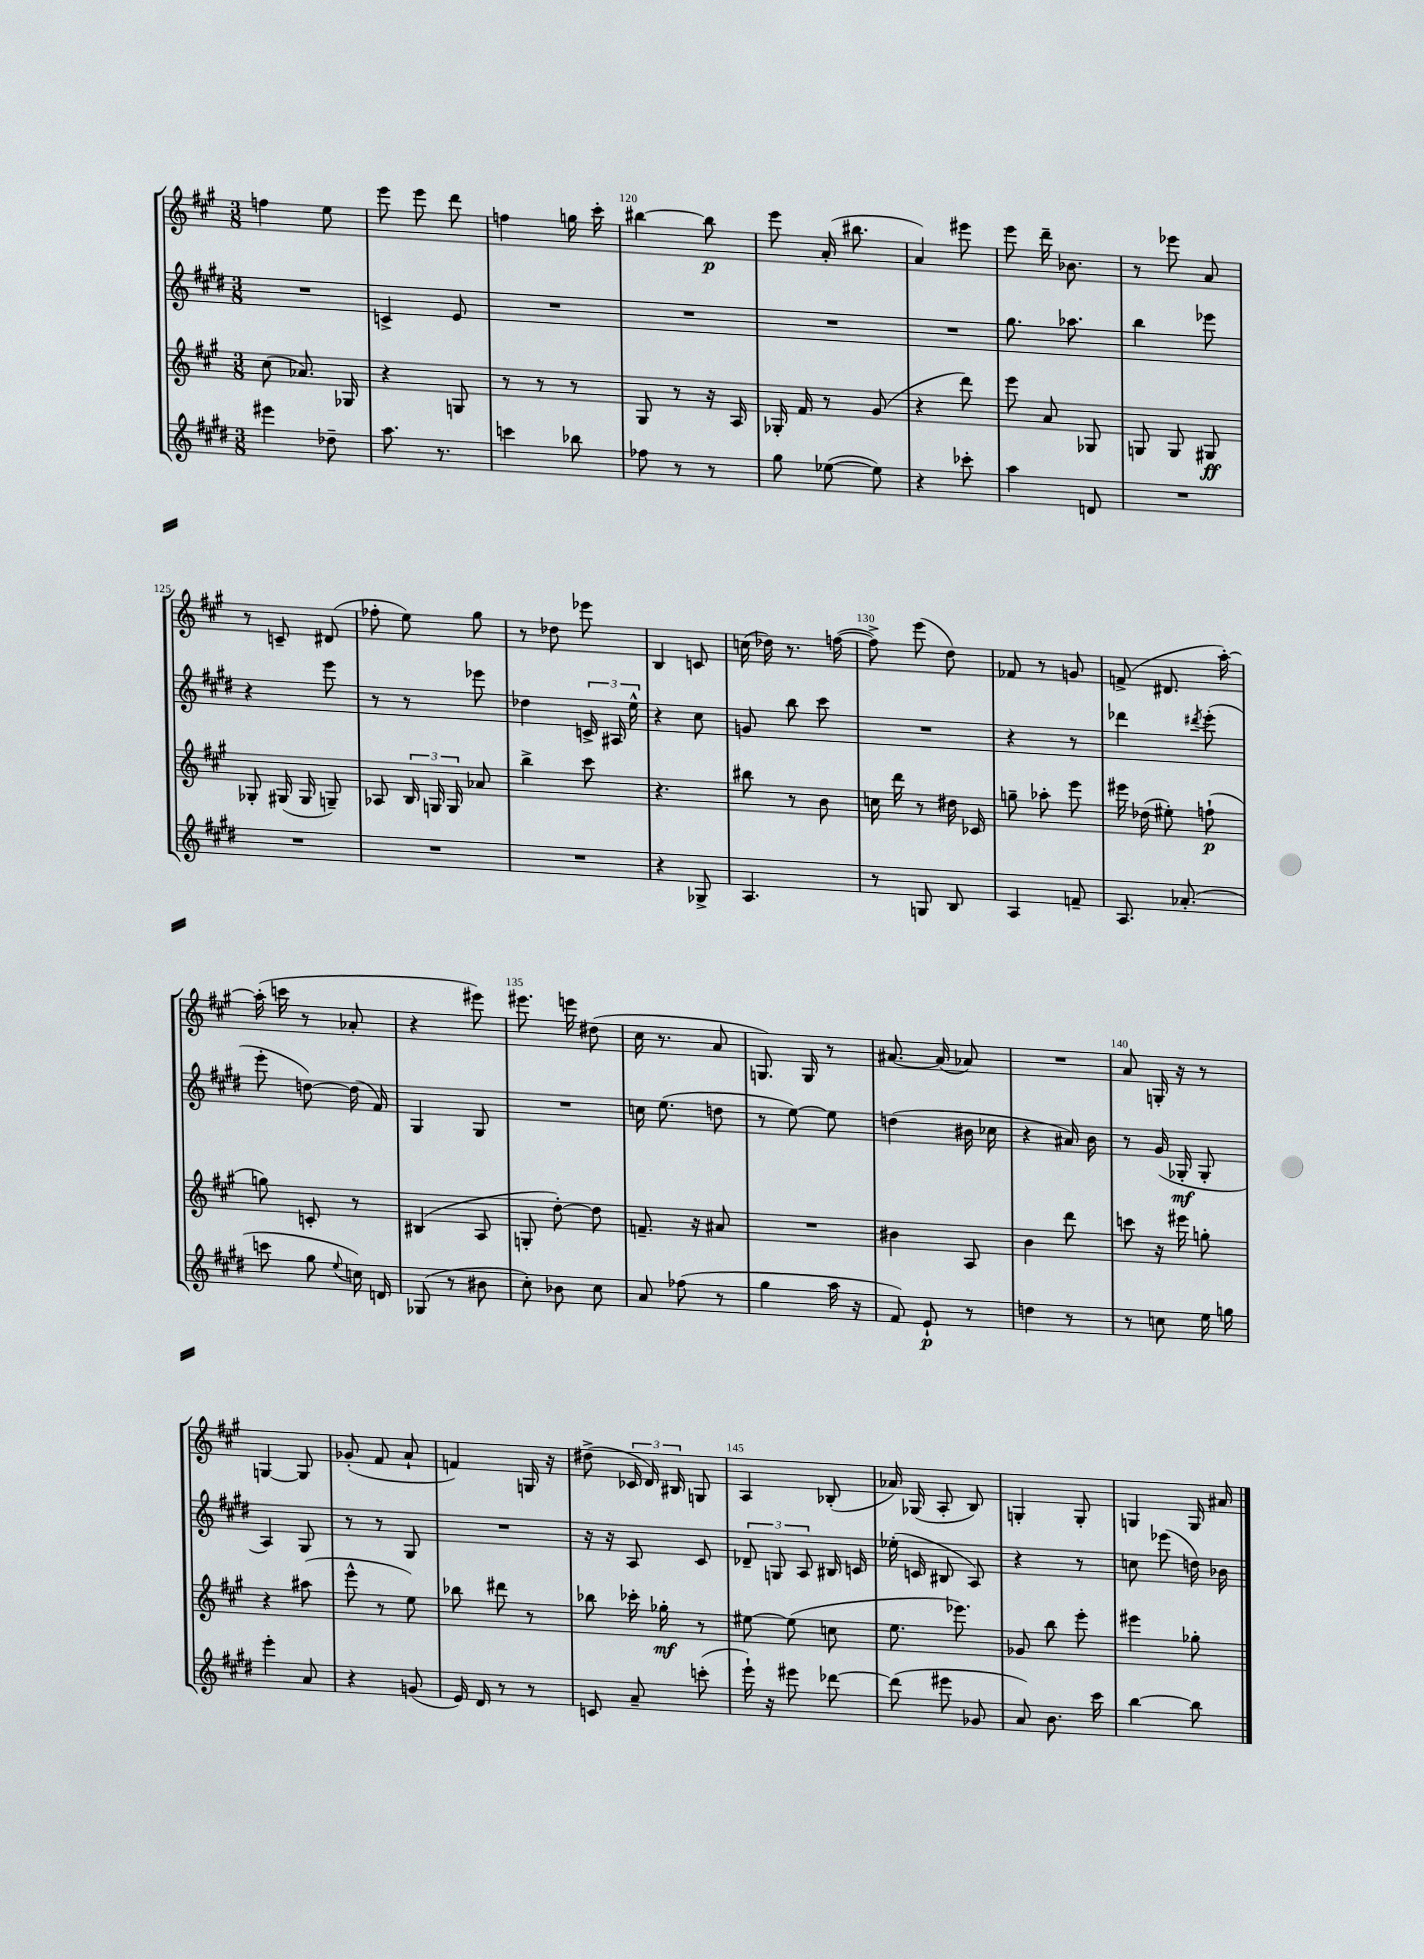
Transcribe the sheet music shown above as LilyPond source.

<<
\new StaffGroup <<
\new Staff = "s0" {
    \clef treble \key a \major \numericTimeSignature \time 3/8
    \autoBeamOff f''4 e''8 |
    e'''8 e'''8 d'''8 |
    f''4 g''16 cis'''16-. |
    bis''4~ bis''8\p |
    e'''8 a'16-.( bis''8. |
    a'4) eis'''8 |
    e'''8 d'''16-- bes'8. |
    r8 ees'''8 a'8 |
    r8 c'8-- dis'8( |
    fes''8-. e''8) gis''8 |
    r8 des''8 ees'''8 |
    b4 c'8 |
    c''16( des''16) r8. f''16~( |
    f''8->) e'''8( d''8) |
    fes'8 r8 g'8 |
    f'8->( dis'8. a''16~-.) |
    a''16-.( c'''16 r8 aes'8-. |
    r4 eis'''8) |
    eis'''8. e'''16 dis''8( |
    cis''16 r8. a'8 |
    g8.) g16 r8 |
    ais'8.~ ais'16( aes'8) |
    R4. |
    a'8 g16-. r16 r8 |
    g4~ g8 |
    ges'8-.( fis'8 a'8-! |
    f'4) g16 r16 |
    dis''8->( \tuplet 3/2 { ces'16 d'16) bis16 } g8 |
    a4 bes8-.( |
    aes'16) ges16( a8-. b8) |
    g4-. g8-. |
    g4 g16 ais'16 \bar "|." |
}
\new Staff = "s1" {
    \clef treble \key e \major \numericTimeSignature \time 3/8
    \autoBeamOff R4. |
    c'4-> e'8 |
    R4. |
    R4. |
    R4. |
    R4. |
    gis''8. aes''8. |
    b''4 ees'''8 |
    r4 e'''8 |
    r8 r8 ees'''8 |
    des''4 \tuplet 3/2 { c'16-> ais16 e''16-^ } |
    r4 cis''8 |
    g'8 b''8 cis'''8 |
    R4. |
    r4 r8 |
    des'''4 \acciaccatura { dis'''8 } e'''8-.( |
    e'''8-. d''8~) d''16( fis'16) |
    gis4 gis8 |
    R4. |
    c''16 e''8.( d''8 |
    r8 e''8~) e''8 |
    d''4( bis'16 ces''16 |
    r4 ais'16) b'16 |
    r8 gis'16( ges16-.\mf ges8-. |
    a4) gis8 |
    r8 r8 gis8 |
    R4. |
    r16 r16 a8 cis'8 |
    \tuplet 3/2 { des'8-- g8 a8 } bis16 c'16 |
    ees''16-.( c'16 bis8 a8) |
    r4 r8 |
    c''8 ees'''8( d''16) bes'16 \bar "|." |
}
\new Staff = "s2" {
    \clef treble \key a \major \numericTimeSignature \time 3/8
    \autoBeamOff cis''8( aes'8.) ges16 |
    r4 g8 |
    r8 r8 r8 |
    gis8 r8 r16 a16 |
    ges16-. fis'16 r8 gis'8( |
    r4 d'''8) |
    e'''8 a'8 ges8 |
    g8 g8 gis8\ff |
    ges8-. gis16( gis16 g8--) |
    aes8 \tuplet 3/2 { b16 g16 g16 } aes'8 |
    b''4-> cis'''8 |
    r4. |
    bis''8 r8 b'8 |
    c''16 d'''16 r8 dis''16 ces'16 |
    g''8-- aes''8-. e'''8 |
    eis'''16 des''16( eis''8-.) f''8-!\p( |
    g''8) c'8-. r8 |
    bis4( a8 |
    g8-. d''8~-.) d''8 |
    f'8.-- r16 ais'8 |
    R4. |
    bis'4 a8 |
    b'4 d'''8 |
    c'''8 r16 eis'''16 g''8-. |
    r4 ais''8( |
    e'''8-^ r8 e''8) |
    bes''8 dis'''8 r8 |
    bes''8 ces'''16-. ges''16-.\mf r8 |
    eis''8~ eis''8( c''8 |
    e''8. ees'''8.) |
    ges'8 b''8 e'''8-. |
    eis'''4 ges''8-. \bar "|." |
}
\new Staff = "s3" {
    \clef treble \key e \major \numericTimeSignature \time 3/8
    \autoBeamOff eis'''4 des''8-- |
    a''8. r8. |
    c'''4 bes''8 |
    fes''8 r8 r8 |
    gis''8 ees''8~( ees''8) |
    r4 ces'''8-. |
    a''4 d'8 |
    R4. |
    R4. |
    R4. |
    R4. |
    r4 ges8-> |
    a4. |
    r8 g8 b8 |
    a4 f'8-- |
    a8. aes'8.-.( |
    c'''8 gis''8 \appoggiatura { e''8 } c''16) d'16 |
    ges8( r8 bis'8 |
    cis''8-.) bes'8 cis''8 |
    a'8 fes''8( r8 |
    gis''4 a''16 r16 |
    fis'8) e'8-!\p r8 |
    d''4 r8 |
    r8 c''8 e''16 g''16 |
    e'''4-. a'8 |
    r4 g'8( |
    e'16) dis'16 r8 r8 |
    c'8 a'8-- c'''8-.( |
    e'''16-!) r16 eis'''8 des'''8~ |
    des'''8( eis'''8 ges'8 |
    a'8) b'8. cis'''16 |
    b''4~ b''8 \bar "|." |
}
>>
>>
\layout { \context { \Score currentBarNumber = #117 \override BarNumber.break-visibility = ##(#f #t #t) barNumberVisibility = #(every-nth-bar-number-visible 5) } }
